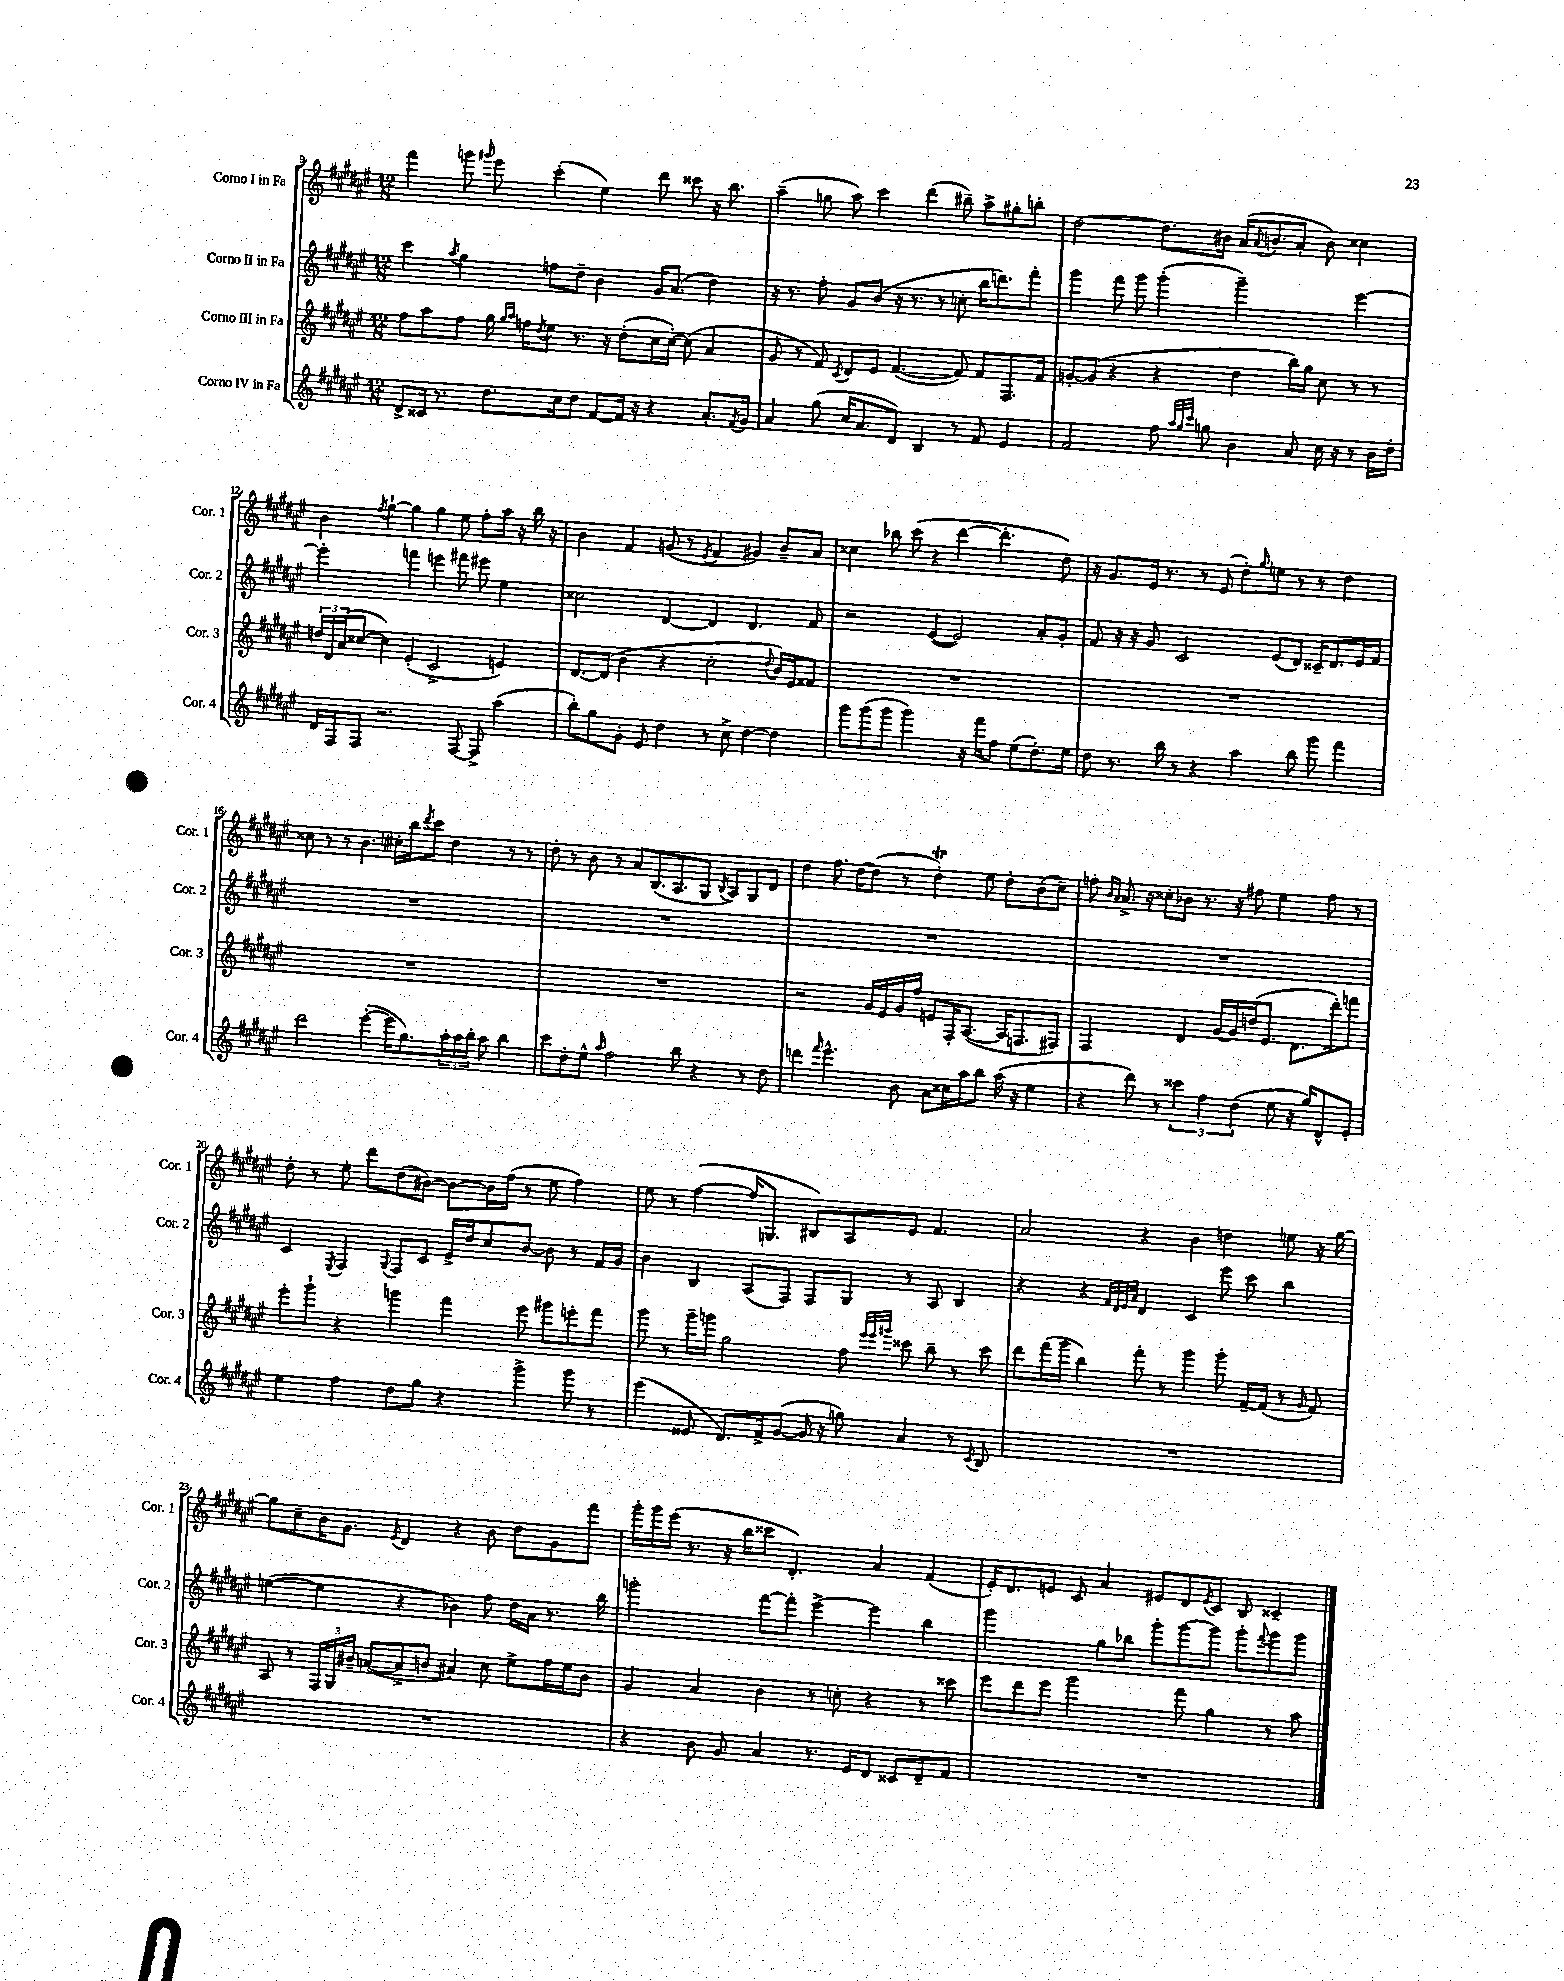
<<
\new StaffGroup <<
\new Staff = "s0" \with { instrumentName = "Corno I in Fa" shortInstrumentName = "Cor. 1" } {
    \clef treble \key fis \major \numericTimeSignature \time 12/8
    fis'''4 g'''8 \grace { gis'''16 } eis'''8 cis'''4-.( eis''4) dis'''8 cisis'''8 r16 b''8. |
    ais''4--( g''8 ais''8) cis'''4 dis'''4( bis''8--) ais''8-> gis''8-. b''8-. |
    dis''2~ dis''8. bis'16 ais'16( \appoggiatura { ais'8 } b'8. ais'8-. b'8) cisis''4 |
    b'4 \acciaccatura { fis''8 } gis''4~-! gis''4 gis''4 eis''8 fis''8-. ais''16 r16 b''16 r16 |
    b'4 fis'4 g'8( r8 \acciaccatura { eis'8 } fis'4 gis'4) b'8-- ais'8 |
    cisis''4 bes''8 cis'''8( r4 dis'''4~ dis'''4.-. dis''8) |
    r16 gis'8. eis'16 r8. r8 eis'8( dis''8-.) \grace { gis''16 } e''8 r8 r8 dis''4 |
    cisis''8 r8 r8 b'4. cis''16-. b''16 \acciaccatura { dis'''8 } cis'''8 dis''4 r8 r8 |
    dis''8-. r8 b'8 r8 ais'8 b8.( ais8. gis8 \acciaccatura { b8 } ais8) gis8 dis'8 |
    dis''4 fis''8. dis''16~ dis''8( r8 dis''4-.\trill) eis''8 dis''8-. b'8( cis''8--) |
    f''8-. \grace { b'16 ais'16 } ais'8.-> r16 cisis''8-. bes'8 r8. r16 fis''8 eis''4 fis''8 r8 |
    dis''8-. r8 eis''8-. dis'''8 dis''8( bis'8~) bis'8~ bis'16 fis''16( r8 eis''8 fis''4) |
    eis''8 r8 fis''4~( fis''16 g8. bis8) ais8 eis'8 fis'4. |
    ais'2 r4 b'4 d''4 e''8 r16 gis''16~ |
    gis''8 cis''8-- b'16 gis'8. \acciaccatura { eis'8 } dis'4 r4 b'8 dis''8 gis'8 fis'''8 |
    gis'''16-. gis'''16 eis'''16( r8. r16 b''16 cisis'''8 dis'4.-.) ais'4 fis'4( |
    eis'16-.) dis'8. e'8 cis'8 ais'4 eis'8 dis'8 \acciaccatura { eis'8 } cis'8 b8 cisis'4-- \bar "|." |
}
\new Staff = "s1" \with { instrumentName = "Corno II in Fa" shortInstrumentName = "Cor. 2" } {
    \clef treble \key fis \major \numericTimeSignature \time 12/8
    cis'''4 \acciaccatura { ais''8 } gis''4 f''8 dis''8-- b'4 gis'16 ais'8.( dis''4) |
    r16 r8. fis''8-. gis'8 b'8( r16 r8. r8 c''8-. b''16 d'''8.) fis'''8-. |
    gis'''4 fis'''8 gis'''8 gis'''4-.( gis'''2--) eis'''4~ |
    eis'''2-. f'''4 e'''4 fis'''8 eis'''8 eis''4 |
    cisis''2 dis'4~ dis'4 dis'4. fis'8 |
    r2 eis'4~( eis'2) ais'8-. gis'8-. |
    fis'8 r16 r16 gis'8 cis'2 eis'8( dis'8) cisis'16-- dis'8. eis'16 fis'16 |
    R1. |
    R1. |
    R1. |
    R1. |
    cis'4 \acciaccatura { eis8 } fis4 \appoggiatura { gis8 } fis8 cis'8 eis'16-> dis''16 cis''8 b'8~ b'8 r8 fis'16 gis'16 |
    b'4 b4 ais8( fis8) fis8 gis8 r8 ais8 b4 |
    r4 r4 \grace { fis'32 dis'32 eis'32 ais'32 } dis'4 cis'4 eis'''8 cis'''8 b''4 |
    e''4~( e''4 r4 bes'4) fis''8 dis''16 ais'16 r8. b''16 |
    g'''2-. fis'''8~ fis'''8-. eis'''4~-> eis'''4 b''4 |
    gis'''2 gis''8 bes''8 gis'''8-. gis'''8~ gis'''8 gis'''8-. \appoggiatura { fis'''8 } gis'''8 gis'''8 \bar "|." |
}
\new Staff = "s2" \with { instrumentName = "Corno III in Fa" shortInstrumentName = "Cor. 3" } {
    \clef treble \key fis \major \numericTimeSignature \time 12/8
    fis''8 ais''8 fis''8 gis''16 \grace { gis''16 ais''16 } f''16 \acciaccatura { dis''8 } eis''8 r8. r16 dis''8-.( cis''16 cis''16~-.) cis''8( ais'4 |
    gis'8 r8 fis'8) \acciaccatura { cis'8 } dis'8 eis'8 fis'4.~( fis'8) fis'8 fis8. fis'16 |
    g'8~-. g'8( r4 r4 dis''4 b''16) gis''16 cis''8 r8 r8 |
    \tuplet 3/2 { d''16 dis'16 ais'16( } cisis''8~ cisis''4) eis'4-.( cis'2-> e'4) |
    dis'8.~ dis'16( b'4 r4 cis''2-. \appoggiatura { dis''8 } b'16) eis'16 fisis'8 |
    R1. |
    R1. |
    R1. |
    R1. |
    r2 gis'16 eis'16 gis'16 fis''16 e'8 fis16-. ais8.~( ais16 f8. fis8) |
    fis2 dis'4 gis'16~ gis'16 d''16( eis'8. dis'8. dis'''16-.) f'''8 |
    eis'''8-. gis'''8-! r4 g'''4 fis'''4 eis'''8 gis'''8 e'''8-. fis'''8 |
    gis'''8 r8 gis'''16-- g'''16 gis''2 fis''8 \grace { eis'''32 eis'''32 gis'''32 } cisis'''8 b''8-- r8 cisis'''8 |
    dis'''8 fis'''16( gis'''16 b''4) fis'''8-. r8 gis'''4 gis'''8-. fis'16~-- fis'16( r8 \grace { gis'16 } fis'8) |
    ais8 r8 \tuplet 3/2 { fis16 gis16 bis'16-- } a'8~( a'8-> b'8 ais'4) cis''8 eis''8-> fis''16 eis''16 b'8 |
    gis'4 ais'4 b'4 r8 c''8-. r4 r8 cisis'''8 |
    eis'''8 dis'''8 eis'''8 gis'''2 fis'''8 gis''4 r8 ais''8 \bar "|." |
}
\new Staff = "s3" \with { instrumentName = "Corno IV in Fa" shortInstrumentName = "Cor. 4" } {
    \clef treble \key fis \major \numericTimeSignature \time 12/8
    dis'8-> cisis'16 r8. dis''8. cis''16 dis''8 fis'8~ fis'16 r16 r4 ais'8.-. \acciaccatura { fis'8 } gis'16 |
    ais'4 gis''8( cis''16 ais'8. dis'8) b4 r8 fis'8 eis'4 |
    fis'2 fis''8 \grace { ais''32 gis''32 cis'''32 } g''8 b'4 ais'8 cis''16 r16 r8 b'16 dis''16-. |
    dis'16 fis16 fis8 r2. fis8~ fis8-> ais''4( |
    b''8-.) gis''8 gis'8-. eis'8 dis''4 r8 cis''8-> dis''4~ dis''4 |
    gis'''8 gis'''8( gis'''8 gis'''2) r16 fis'''16 fis''8 eis''8( dis''8.-.) eis''16 |
    dis''8 r8. b''16 r8 r4 ais''4 b''8 gis'''8 fis'''4 |
    dis'''2 eis'''4~-.( eis'''16 gis''8.) \tuplet 3/2 { ais''16-. ais''16 b''16-. } ais''8 b''4 |
    cis'''8 dis''8-. eis''8-^ \grace { ais''16 } fis''2 b''8 r4 r8 dis''8 |
    d'''4 \grace { fis'''16 } eis'''4.-^ b'8 ais'8 cisis''16 ais''16 b''8 ais''16( r16 eis''4 |
    r4 dis'''8) r8 \tuplet 3/2 { cisis'''4 fis''4 dis''4( } eis''8 r16 gis''16) dis'8-^ eis'8-. |
    eis''4 fis''4 dis''8 gis''8 r4 gis'''4-> gis'''8 r8 |
    eis'''4( eisis'8 dis'8.) fis'16-> gis'8~( gis'16 r16 g''8) ais'4 r8 \acciaccatura { cis'8 } b8 |
    R1. |
    R1. |
    r4 b'8 gis'8 ais'4 r8. eis'16 dis'8 cisis'8 dis'8-- fis'8 |
    R1. \bar "|." |
}
>>
>>
\layout { \context { \Score currentBarNumber = #9 } }
